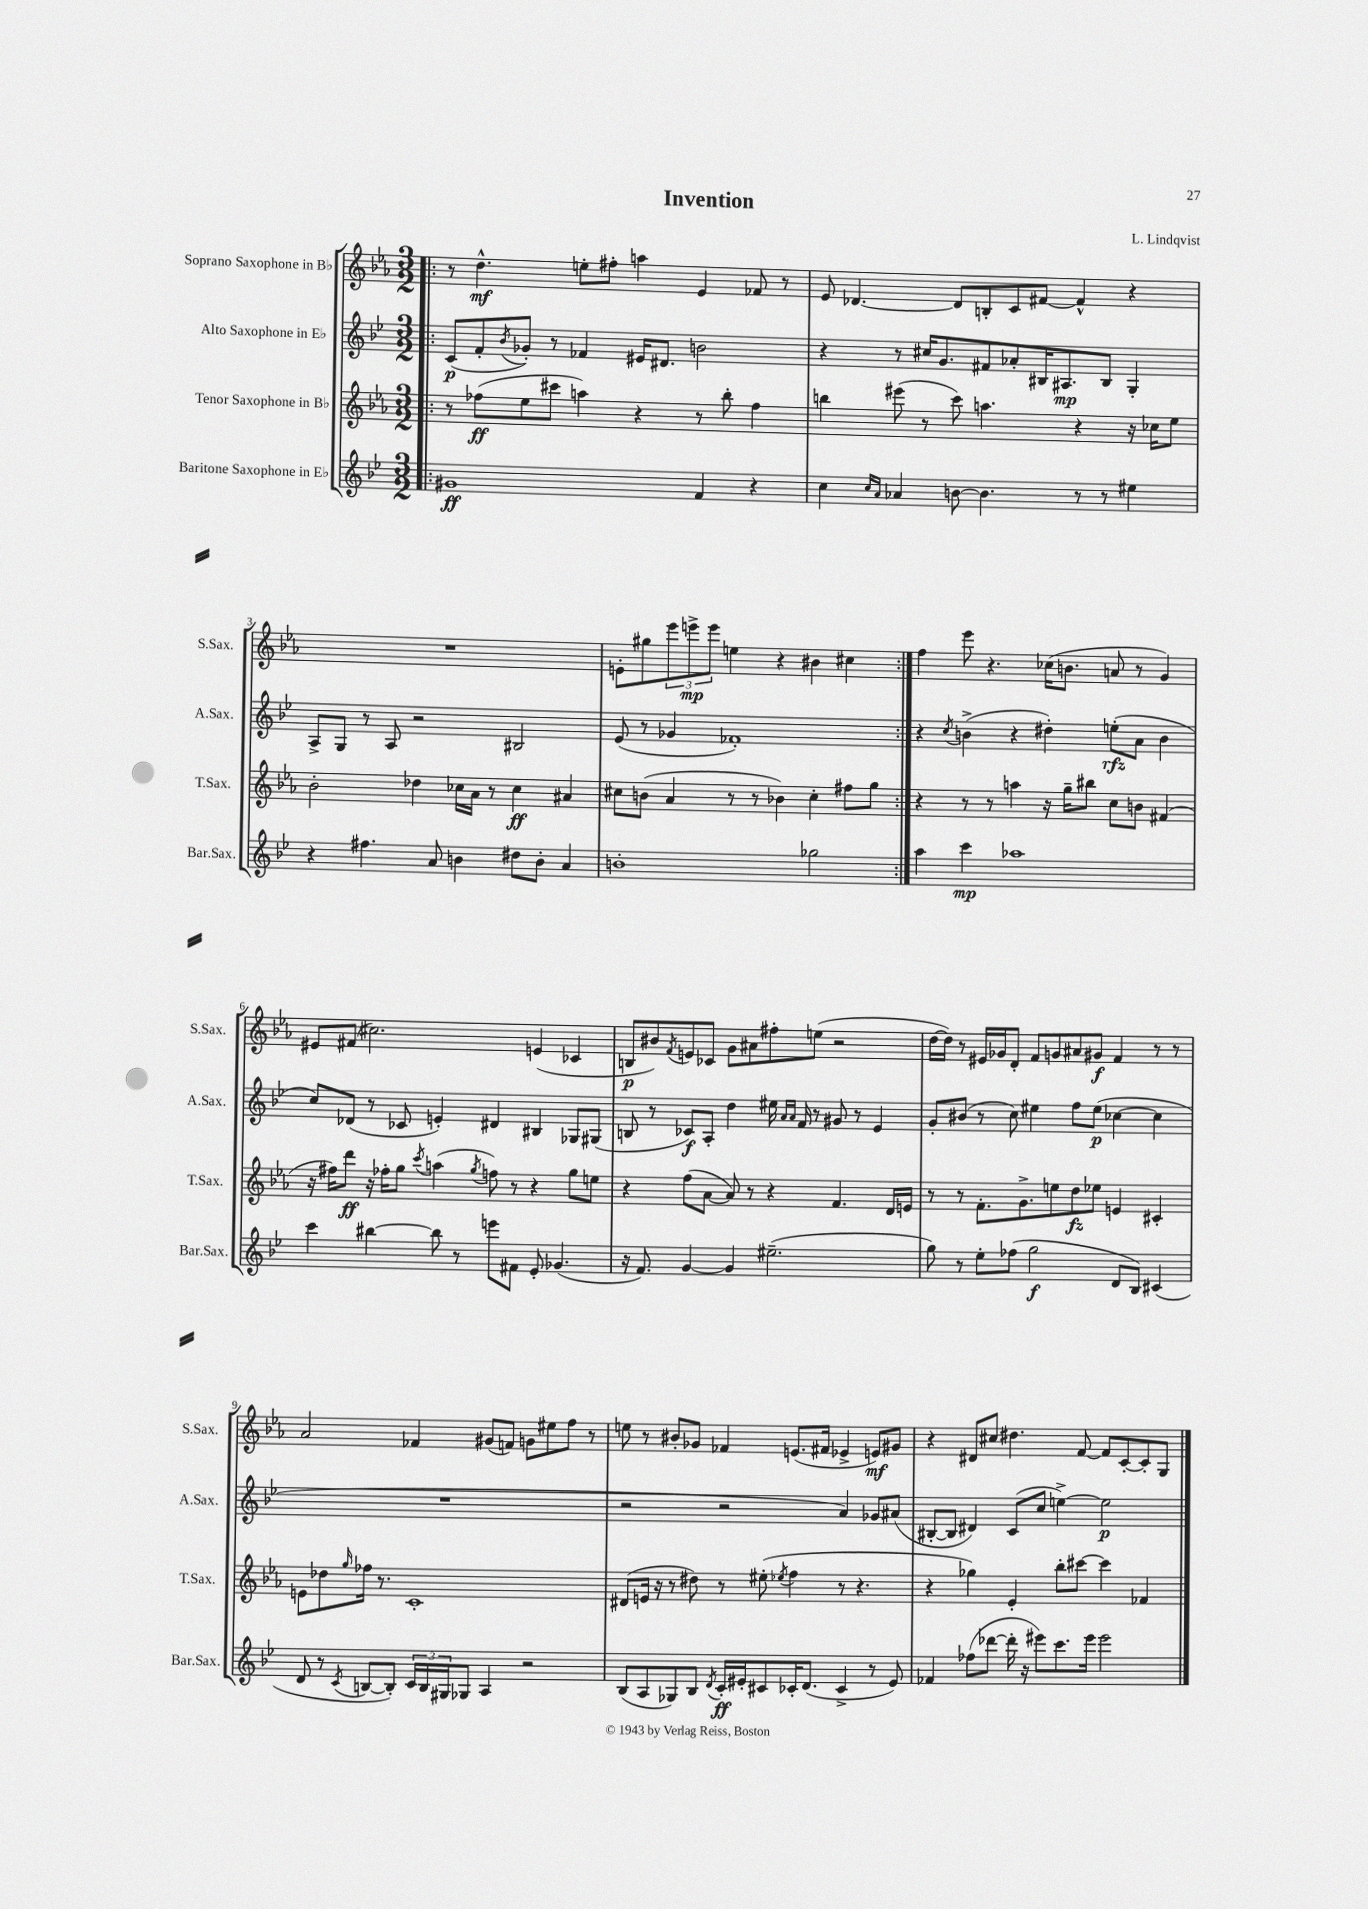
\header { title = "Invention" composer = "L. Lindqvist" }
<<
\new StaffGroup <<
\new Staff = "s0" \with { instrumentName = "Soprano Saxophone in Bb" shortInstrumentName = "S.Sax." } {
    \clef treble \key ees \major \numericTimeSignature \time 3/2
    \repeat volta 2 { \bar ".|:" r8 d''4.-^\mf e''8-. fis''8-. a''4 ees'4 fes'8 r8 |
    ees'8 des'4.~ des'8 b8-. c'8 fis'8~ fis'4-^ r4 |
    R1. |
    e'8-. gis''8 \tuplet 3/2 { ees'''8 e'''8->\mp e'''8 } e''4 r4 bis'4 cis''4 | }
    f''4 ees'''8 r4. ces''16( b'8. a'8 r8 g'4) |
    eis'8 fis'8( cis''2.) e'4( ces'4 |
    b8\p bis'8) \acciaccatura { f'8 } e'8 ces'8 g'8 ais'8 fis''8-. e''8( r2 |
    d''16~ d''16) r8 eis'16 ges'16 d'8-. f'8 g'8 ais'8 gis'8\f f'4 r8 r8 |
    aes'2 fes'4 gis'8( f'8) g'8 eis''8 f''8 r8 |
    e''8 r8 bis'8-. ges'8 fes'4 e'8.( fis'16 ees'4-> e'8\mf) gis'8 |
    r4 dis'8 cis''8 dis''4. f'8~ f'8 c'8~-. c'8-. g8 \bar "|." |
}
\new Staff = "s1" \with { instrumentName = "Alto Saxophone in Eb" shortInstrumentName = "A.Sax." } {
    \clef treble \key bes \major \numericTimeSignature \time 3/2
    \repeat volta 2 { \bar ".|:" c'8\p( f'8-. \acciaccatura { bes'8 } ges'8-.) r8 fes'4 eis'16 dis'8. b'2 |
    r4 r8 cis''16 g'8. fis'8 aes'8-. bis16 ais8.\mp bis8 g4-. |
    a8-> g8 r8 a8 r2 bis2 |
    ees'8( r8 ges'4 fes'1-.) | }
    r4 \acciaccatura { c''8 } b'4->( r4 dis''4-.) e''8-.\rfz( a'8 b'4 |
    c''8) des'8( r8 ces'8 e'4-.) dis'4 bis4 ges8 gis8( |
    b8 r8 ces'8\f) a8-. d''4 eis''16 \grace { a'16 a'16 } f'16 r8 gis'8 r8 ees'4 |
    g'8-. bis'8( r8 c''8) eis''4 f''8 eis''8\p( ces''4~ ces''4 |
    R1. |
    r2 r2 a'4) ges'8 ais'8( |
    bis8~-. bis8 dis'4) c'8( c''8 e''4~->) e''2\p \bar "|." |
}
\new Staff = "s2" \with { instrumentName = "Tenor Saxophone in Bb" shortInstrumentName = "T.Sax." } {
    \clef treble \key ees \major \numericTimeSignature \time 3/2
    \repeat volta 2 { \bar ".|:" r8 fes''8\ff( ees''8 cis'''8 a''4) r4 r8 bes''8-. fes''4 |
    b''4 eis'''8( r8 c'''8) a''4. r4 r16 ces''16 ees''8 |
    bes'2-. des''4 ces''16 aes'16 r8 ces''4\ff ais'4 |
    cis''8 b'8( aes'4 r8 r8 bes'4) cis''4-. fis''8 g''8 | }
    r4 r8 r8 a''4 r16 g''16-- bis''8 c''8 b'8 fis'4( |
    r16 fis''16) d'''8\ff r16 fes''16-. g''8 \acciaccatura { c'''8 } a''4( \acciaccatura { g''8 } f''8) r8 r4 g''8 e''8 |
    r4 f''8( aes'8~ aes'8) r8 r4 f'4. d'16 e'16 |
    r8 r8 f'8.-. g'8.-> e''8 d''8\fz ees''8 e'4 cis'4-. |
    e'8 des''8 \grace { g''16 } fes''16 r8. c'1-. |
    dis'8( e'16 r16 r8 dis''8) r8 eis''8-.( \acciaccatura { ees''8 } f''4 r8 r4. |
    r4 ges''4) ees'4-. bes''8-. cis'''8~ cis'''4 fes'4 \bar "|." |
}
\new Staff = "s3" \with { instrumentName = "Baritone Saxophone in Eb" shortInstrumentName = "Bar.Sax." } {
    \clef treble \key bes \major \numericTimeSignature \time 3/2
    \repeat volta 2 { \bar ".|:" gis'1\ff f'4 r4 |
    c''4 \grace { c''16 a'16 } aes'4 b'8~ b'4. r8 r8 eis''4 |
    r4 fis''4. a'8 b'4 dis''8 b'8-. a'4 |
    b'1-. ges''2 | }
    a''4 c'''4\mp aes''1 |
    c'''4 bis''4~ bis''8 r8 e'''8 fis'8 ees'8-. ges'4.( |
    r16 f'8.) g'4~ g'4 eis''2.--( |
    g''8) r8 ees''8-. fes''8( g''2\f d'8 bes8) cis'4( |
    d'8 r8 \acciaccatura { c'8 } b8~ b8-.) \tuplet 3/2 { c'16 b16 gis16 } ges8 a4 r2 |
    bes8( a8 ges8) bes8 \acciaccatura { d'8 } c'16-.\ff eis'16-. cis'8 ces'16-. d'8.( ces'4-> r8 eis'8) |
    fes'4 fes''8( des'''8~ des'''16-. r16 eis'''8) c'''8. eis'''16 eis'''2 \bar "|." |
}
>>
>>
